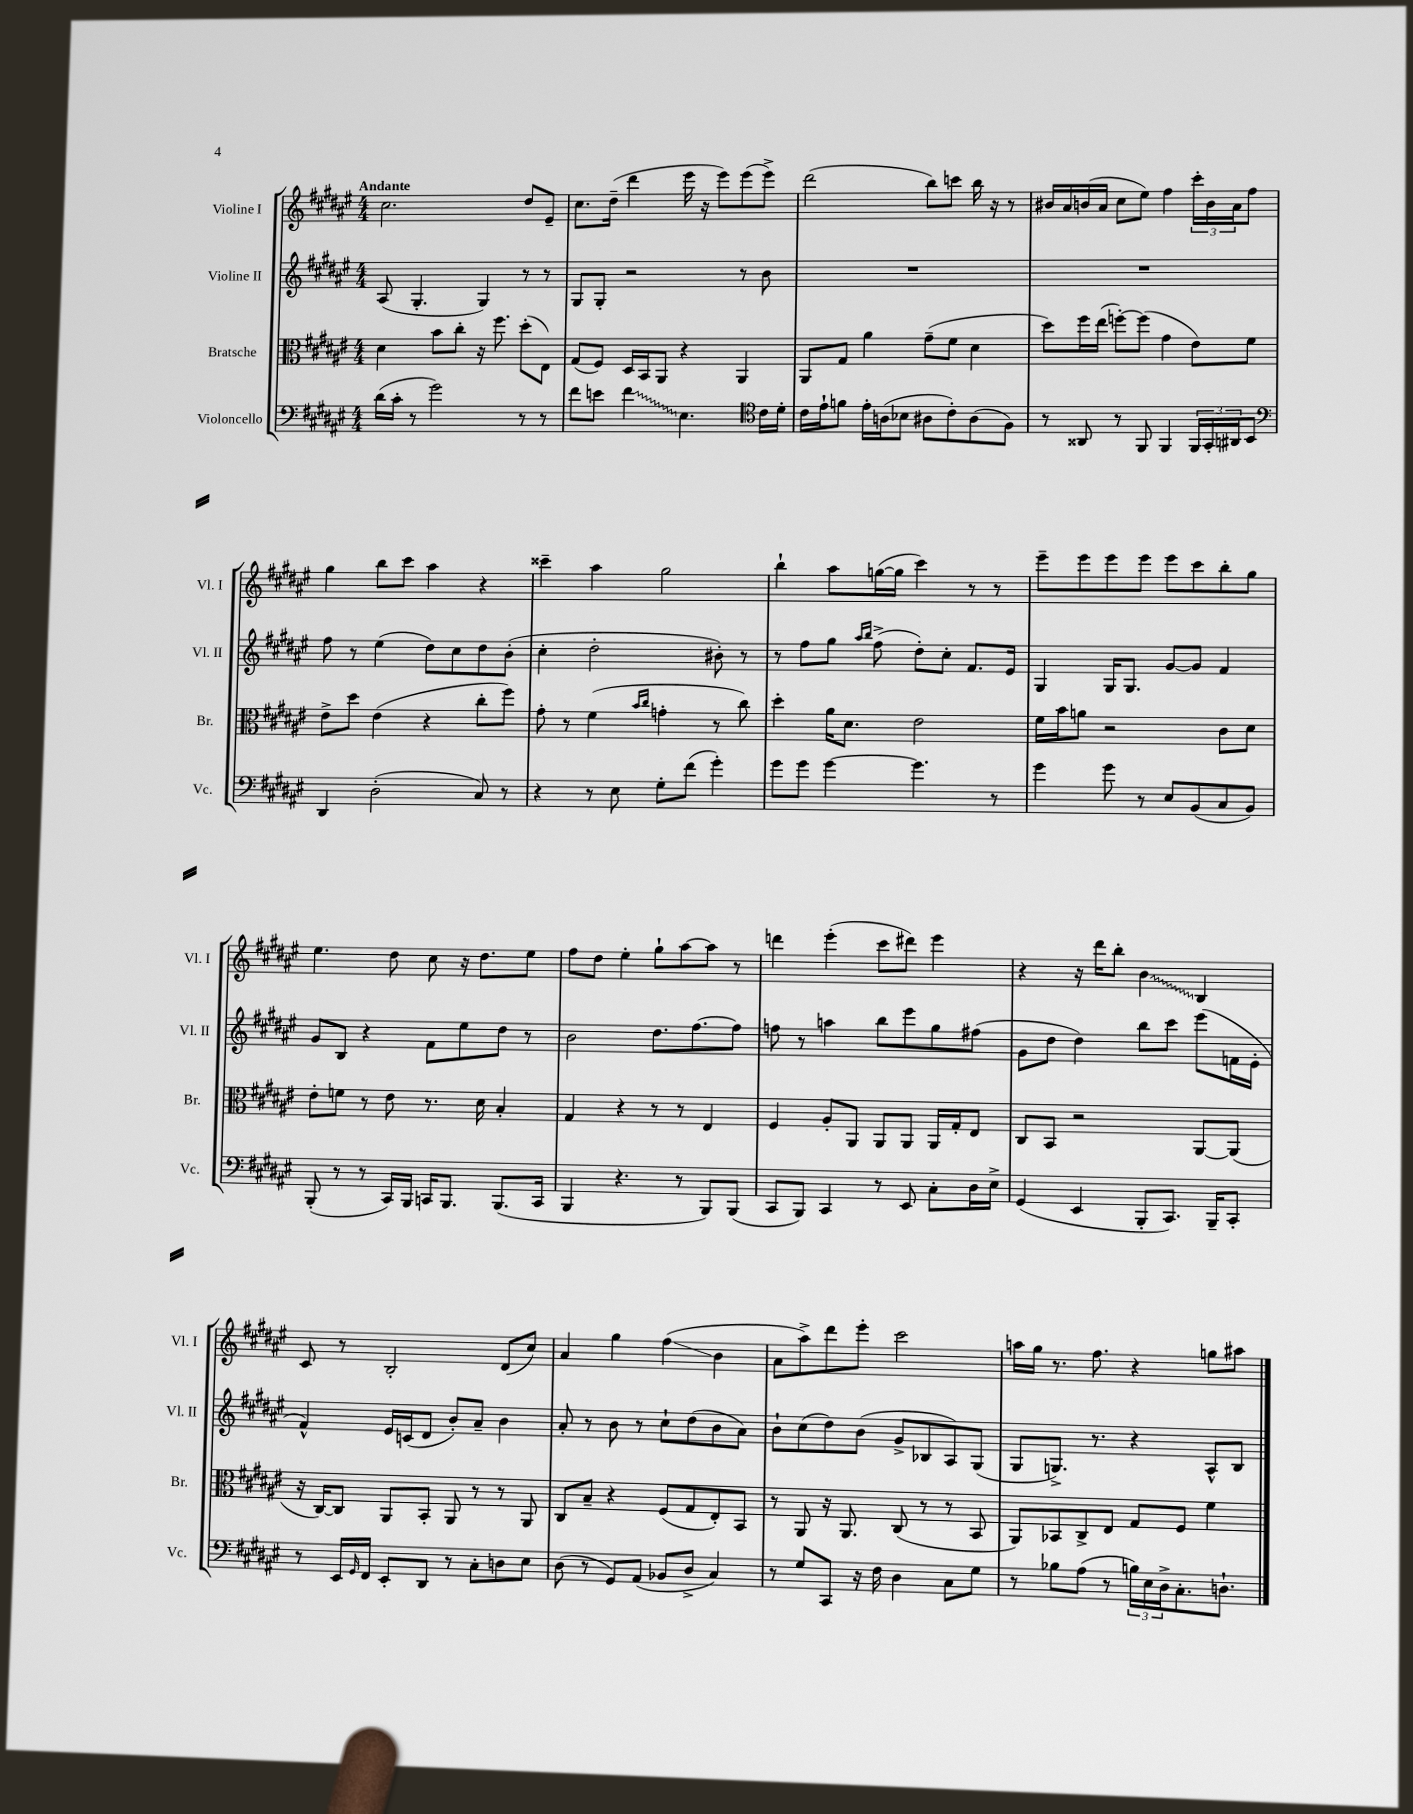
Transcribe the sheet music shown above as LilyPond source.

<<
\new StaffGroup <<
\new Staff = "s0" \with { instrumentName = "Violine I" shortInstrumentName = "Vl. I" } {
    \clef treble \key fis \major \numericTimeSignature \time 4/4 \tempo "Andante"
    cis''2. dis''8 eis'8-- |
    cis''8. dis''16--( dis'''4 eis'''16 r16 eis'''8) eis'''8( eis'''8->) |
    dis'''2( b''8) c'''8 b''16 r16 r8 |
    bis'16 ais'16 b'16( ais'16 cis''8 eis''8) fis''4 \tuplet 3/2 { cis'''16-. b'16 ais'16 } fis''8 |
    gis''4 b''8 cis'''8 ais''4 r4 |
    cisis'''4-- ais''4 gis''2 |
    b''4-! ais''8 g''16~( g''16 cis'''4) r8 r8 |
    eis'''8-- eis'''8 eis'''8 eis'''8 eis'''8 cis'''8 b''8-. gis''8 |
    eis''4. dis''8 cis''8 r16 dis''8. eis''8 |
    fis''8 dis''8 eis''4-. gis''8-! ais''8~ ais''8 r8 |
    d'''4 eis'''4-.( cis'''8 dis'''8) eis'''4 |
    r4 r16 dis'''16 b''8-. \once \override Glissando.style = #'zigzag b'4\glissando b4 |
    cis'8 r8 b2-. dis'8( cis''8) |
    ais'4 gis''4 fis''4\glissando( b'4 |
    ais'8 ais''8->) dis'''8 eis'''8-. cis'''2 |
    a''16 gis''16 r8. fis''8. r4 g''8 ais''8 \bar "|." |
}
\new Staff = "s1" \with { instrumentName = "Violine II" shortInstrumentName = "Vl. II" } {
    \clef treble \key fis \major \numericTimeSignature \time 4/4
    ais8( gis4.-. gis4) r8 r8 |
    gis8 gis8-. r2 r8 b'8 |
    R1 |
    R1 |
    fis''8 r8 eis''4( dis''8) cis''8 dis''8 b'8-.( |
    cis''4-. dis''2-. bis'8-.) r8 |
    r8 fis''8 gis''8 \grace { ais''16 b''16 } fis''8->( dis''8-.) cis''8-. fis'8. eis'16 |
    gis4 gis16 gis8. gis'8~ gis'8 fis'4 |
    gis'8 b8 r4 fis'8 eis''8 dis''8 r8 |
    b'2 dis''8. fis''8.~ fis''8 |
    f''8 r8 a''4 b''8 eis'''8 gis''8 fis''8( |
    gis'8 dis''8 dis''4) b''8 cis'''8 eis'''8( f'16 eis'16-. |
    fis'4-^) eis'16 c'16( dis'8 b'8-.) ais'8-- b'4 |
    ais'8-. r8 b'8 r8 cis''8-! dis''8( b'8 ais'8) |
    b'8-! cis''8( dis''8) b'8( gis'8-> bes8 ais8) gis8( |
    gis8 g8.->) r8. r4 ais8-^ b8 \bar "|." |
}
\new Staff = "s2" \with { instrumentName = "Bratsche" shortInstrumentName = "Br." } {
    \clef alto \key fis \major \numericTimeSignature \time 4/4
    dis'4 b'8 cis''8-. r16 fis''8. dis''8-.( eis8) |
    gis8( fis8) dis16 b,16 ais,8 r4 ais,4 |
    ais,8 gis8 ais'4 gis'8--( fis'8 dis'4 |
    dis''8) fis''16 eis''16( f''8~-.) f''8( gis'4 eis'8) fis'8 |
    eis'8-> dis''8 eis'4( r4 cis''8-. fis''8) |
    gis'8-. r8 fis'4( \grace { b'16 cis''16 } g'4-. r8 cis''8) |
    dis''4-. ais'16 dis'8. eis'2 |
    fis'16 b'16 a'8 r2 cis'8 dis'8 |
    eis'8-. f'8 r8 eis'8 r8. dis'16 b4-. |
    gis4 r4 r8 r8 eis4 |
    fis4 ais8-. ais,8 ais,8 ais,8 ais,16 gis16-. eis8 |
    cis8 b,8 r2 ais,8~ ais,8( |
    r16 cis16~) cis8 ais,8 b,8-. ais,8 r8 r8 ais,8 |
    cis8 b8-- r4 fis8( gis8 eis8-.) b,8 |
    r8 ais,8 r16 ais,8. cis8( r8 r8 b,8 |
    ais,8) bes,8 cis8-> eis8 gis8 fis8 fis'4 \bar "|." |
}
\new Staff = "s3" \with { instrumentName = "Violoncello" shortInstrumentName = "Vc." } {
    \clef bass \key fis \major \numericTimeSignature \time 4/4
    dis'16( cis'16-. r8 gis'2) r8 r8 |
    fis'8 e'8 \once \override Glissando.style = #'zigzag fis'4\glissando eis4. \clef tenor cis'16 dis'16-. |
    cis'16 eis'16-! f'8 eis'16-. a16( bes8 ais8 cis'8-.) ais8( fis8) |
    r8 aisis,8 r8 fis,8 fis,4 \tuplet 3/2 { fis,16 gis,16-. ais,16 } b,8 |
    \clef bass dis,4 dis2-.( cis8) r8 |
    r4 r8 eis8 gis8-. fis'8( gis'4-.) |
    gis'8 gis'8 gis'4~ gis'4. r8 |
    gis'4 gis'8 r8 eis8 b,8( cis8 b,8) |
    b,,8-.( r8 r8 cis,16) b,,16 c,16 b,,8. b,,8.( c,16 |
    b,,4 r4. r8 b,,8) b,,8( |
    cis,8 b,,8) cis,4 r8 eis,8 cis8-. dis16 eis16-> |
    gis,4( eis,4 b,,8-. cis,8.) b,,16-- cis,8-. |
    r8 eis,16 \grace { gis,16 } fis,16 eis,8-. dis,8 r8 cis8-. d8 eis8 |
    dis8( r8 gis,8) ais,8( bes,8 dis8-> cis4) |
    r8 gis8 cis,8 r16 fis16 dis4 cis8 gis8 |
    r8 bes8 ais8( r8 \tuplet 3/2 { b16) eis16 dis16-> } cis8.-. d8.-! \bar "|." |
}
>>
>>
\layout { \context { \Score \remove "Bar_number_engraver" } }
